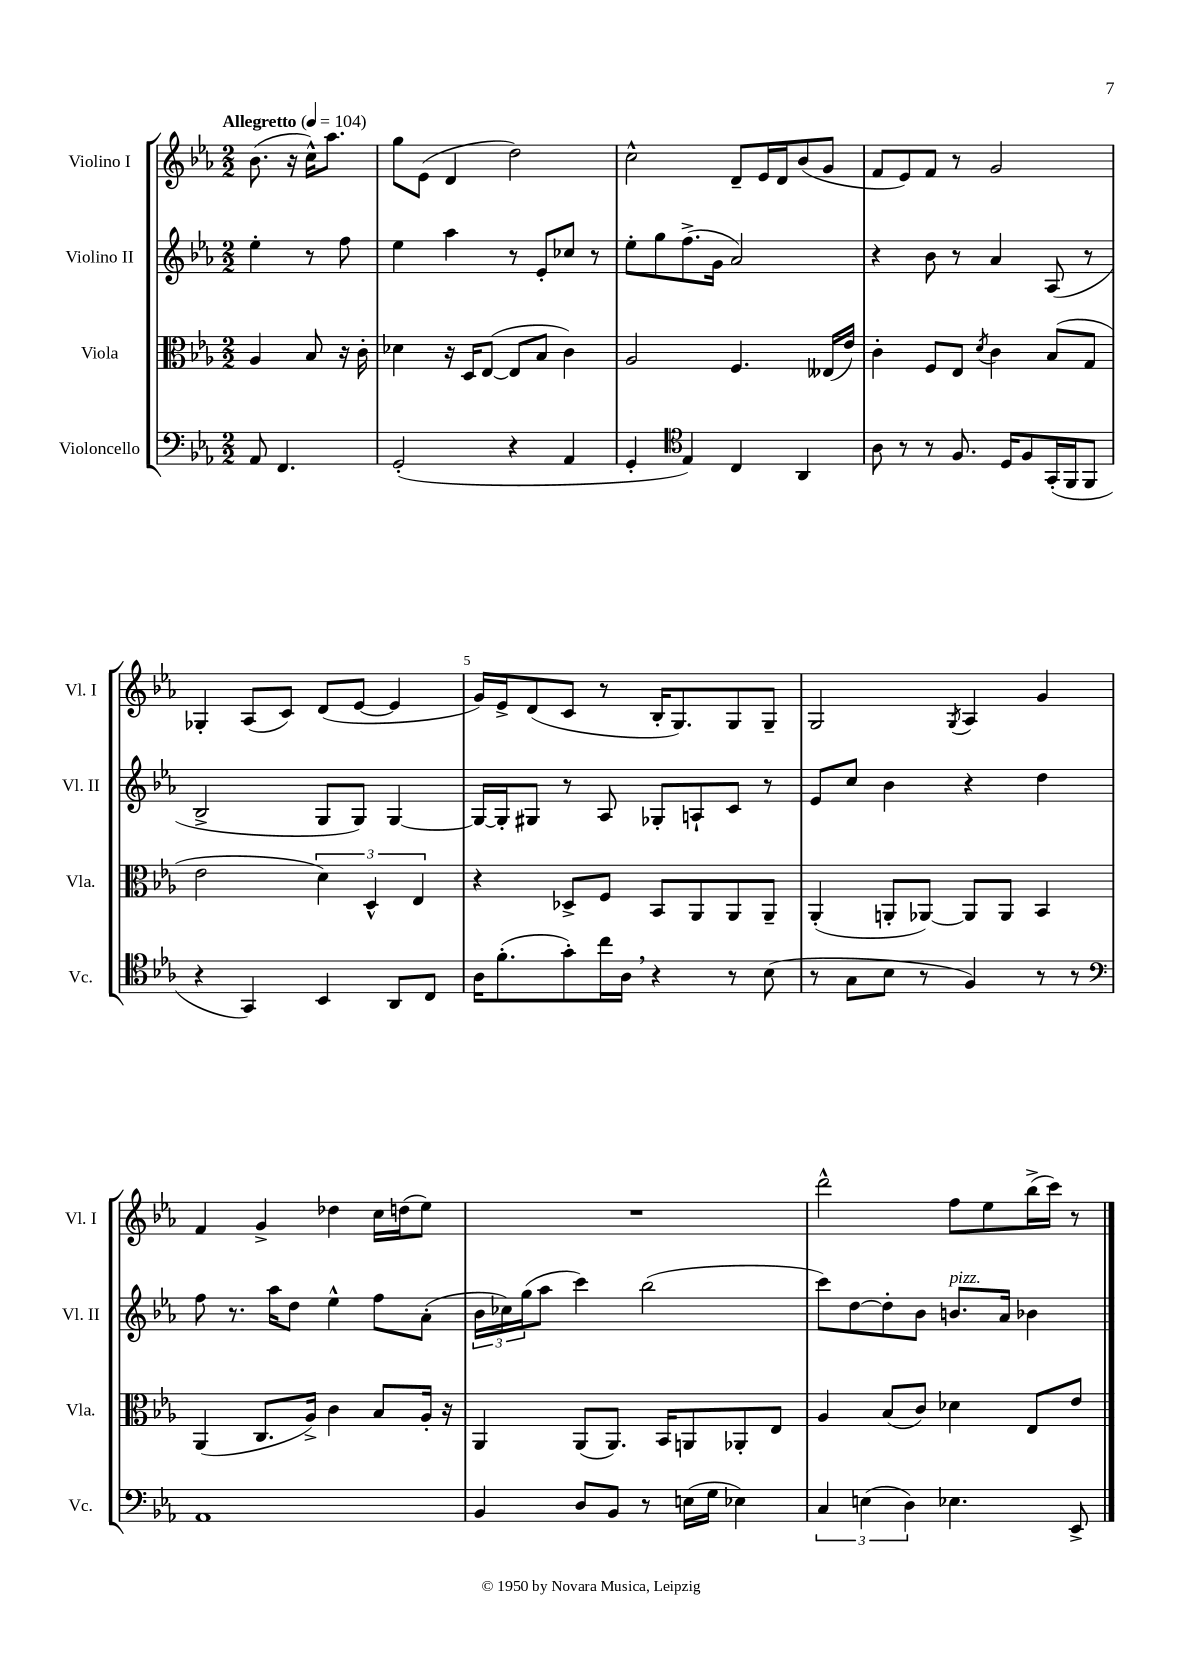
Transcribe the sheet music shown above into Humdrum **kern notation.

**kern	**kern	**kern	**kern
*staff4	*staff3	*staff2	*staff1
*clefF4	*clefC3	*clefG2	*clefG2
*k[b-e-a-]	*k[b-e-a-]	*k[b-e-a-]	*k[b-e-a-]
*M2/2	*M2/2	*M2/2	*M2/2
*MM104	*MM104	*MM104	*MM104
8AA-	4A-	4ee-'	(8.b-
4.FF	.	.	.
.	.	.	16r
.	8B-	8r	16cc^^)
.	.	.	8.aa-
.	16r	8ff	.
.	16c'	.	.
=	=	=	=
(2GG'	4d-	4ee-	8gg
.	.	.	(8e-
.	16r	4aa-	4d
.	16D	.	.
.	([8E-	.	.
4r	8E-]	8r	2dd)
.	8B-	8e-'	.
4AA-	4c)	8cc-	.
.	.	8r	.
=	=	=	=
4GG'	2A-	8ee-'	2cc^^
.	.	8gg	.
*clefC4	*	*	*
4E-)	.	(8.ff^	.
.	.	16g	.
4C	4.F	2a-)	8d~
.	.	.	16e-
.	.	.	16d
4AA-	.	.	(8b-
.	(16E--	.	8g
.	16e-)	.	.
=	=	=	=
8A-	4c'	4r	8f
8r	.	.	8e-)
8r	8F	8b-	8f
8.F	8E-	8r	8r
.	8qd	.	.
.	4c	4a-	2g
16D	.	.	.
8F	.	.	.
(16GG'	(8B-	(8A-	.
16FF	.	.	.
8FF	8G	8r	.
=	=	=	=
4r	2e-	2B-^	4G-'
4GG)	.	.	(8A-
.	.	.	8c)
4BB-	6d)	8G	(8d
.	.	8G)	[8e-
.	6D^^	.	.
8AA-	.	[4G	4e-]
.	6E-	.	.
8C	.	.	.
=	=	=	=
16A-	4r	16G_	16g)
(8.f'	.	16G']	16e-^
.	.	8G#	(8d
8g')	8D-^	8r	8c
16cc	8F	8A-	8r
16A-	.	.	.
4r	8BB-	8G-'	16B-'
.	.	.	8.G)
.	8AA-	8A`	.
8r	8AA-	8c	8G
(8B-	8AA-~	8r	8G~
=	=	=	=
8r	(4AA-'	8e-	2G
8G	.	8cc	.
8B-	8AA'	4b-	.
8r	[8AA-)	.	.
.	.	.	8qG
4F)	8AA-]	4r	4A-
.	8AA-	.	.
8r	4BB-	4dd	4g
8r	.	.	.
=	=	=	=
*clefF4	*	*	*
1AA-	(4AA-	8ff	4f
.	.	8.r	.
.	8.C	.	4g^
.	.	16aa-	.
.	.	8dd	.
.	16A-^)	.	.
.	4c	4ee-^^	4dd-
.	8B-	8ff	16cc
.	.	.	(16dd
.	16A-'	(8a-'	8ee-)
.	16r	.	.
=	=	=	=
4BB-	4AA-	24b-	1r
.	.	24cc-)	.
.	.	(24gg	.
.	.	8aa-	.
8D	(8AA-	4ccc)	.
8BB-	8.AA-)	.	.
8r	.	(2bb-	.
.	16BB-	.	.
(16E	8AA	.	.
16G	.	.	.
4E-)	8AA-'	.	.
.	8E-	.	.
=	=	=	=
6C	4A-	8ccc)	2ddd^^
.	.	[8dd	.
(6E	.	.	.
.	(8B-	8dd']	.
6D)	.	.	.
.	8c)	8b-	.
4.E-	4d-	8.b	8ff
.	.	.	8ee-
.	.	16a-	.
.	8E-	4b-	(16bb-^
.	.	.	16ccc)
8EE-^	8e-	.	8r
==	==	==	==
*-	*-	*-	*-
